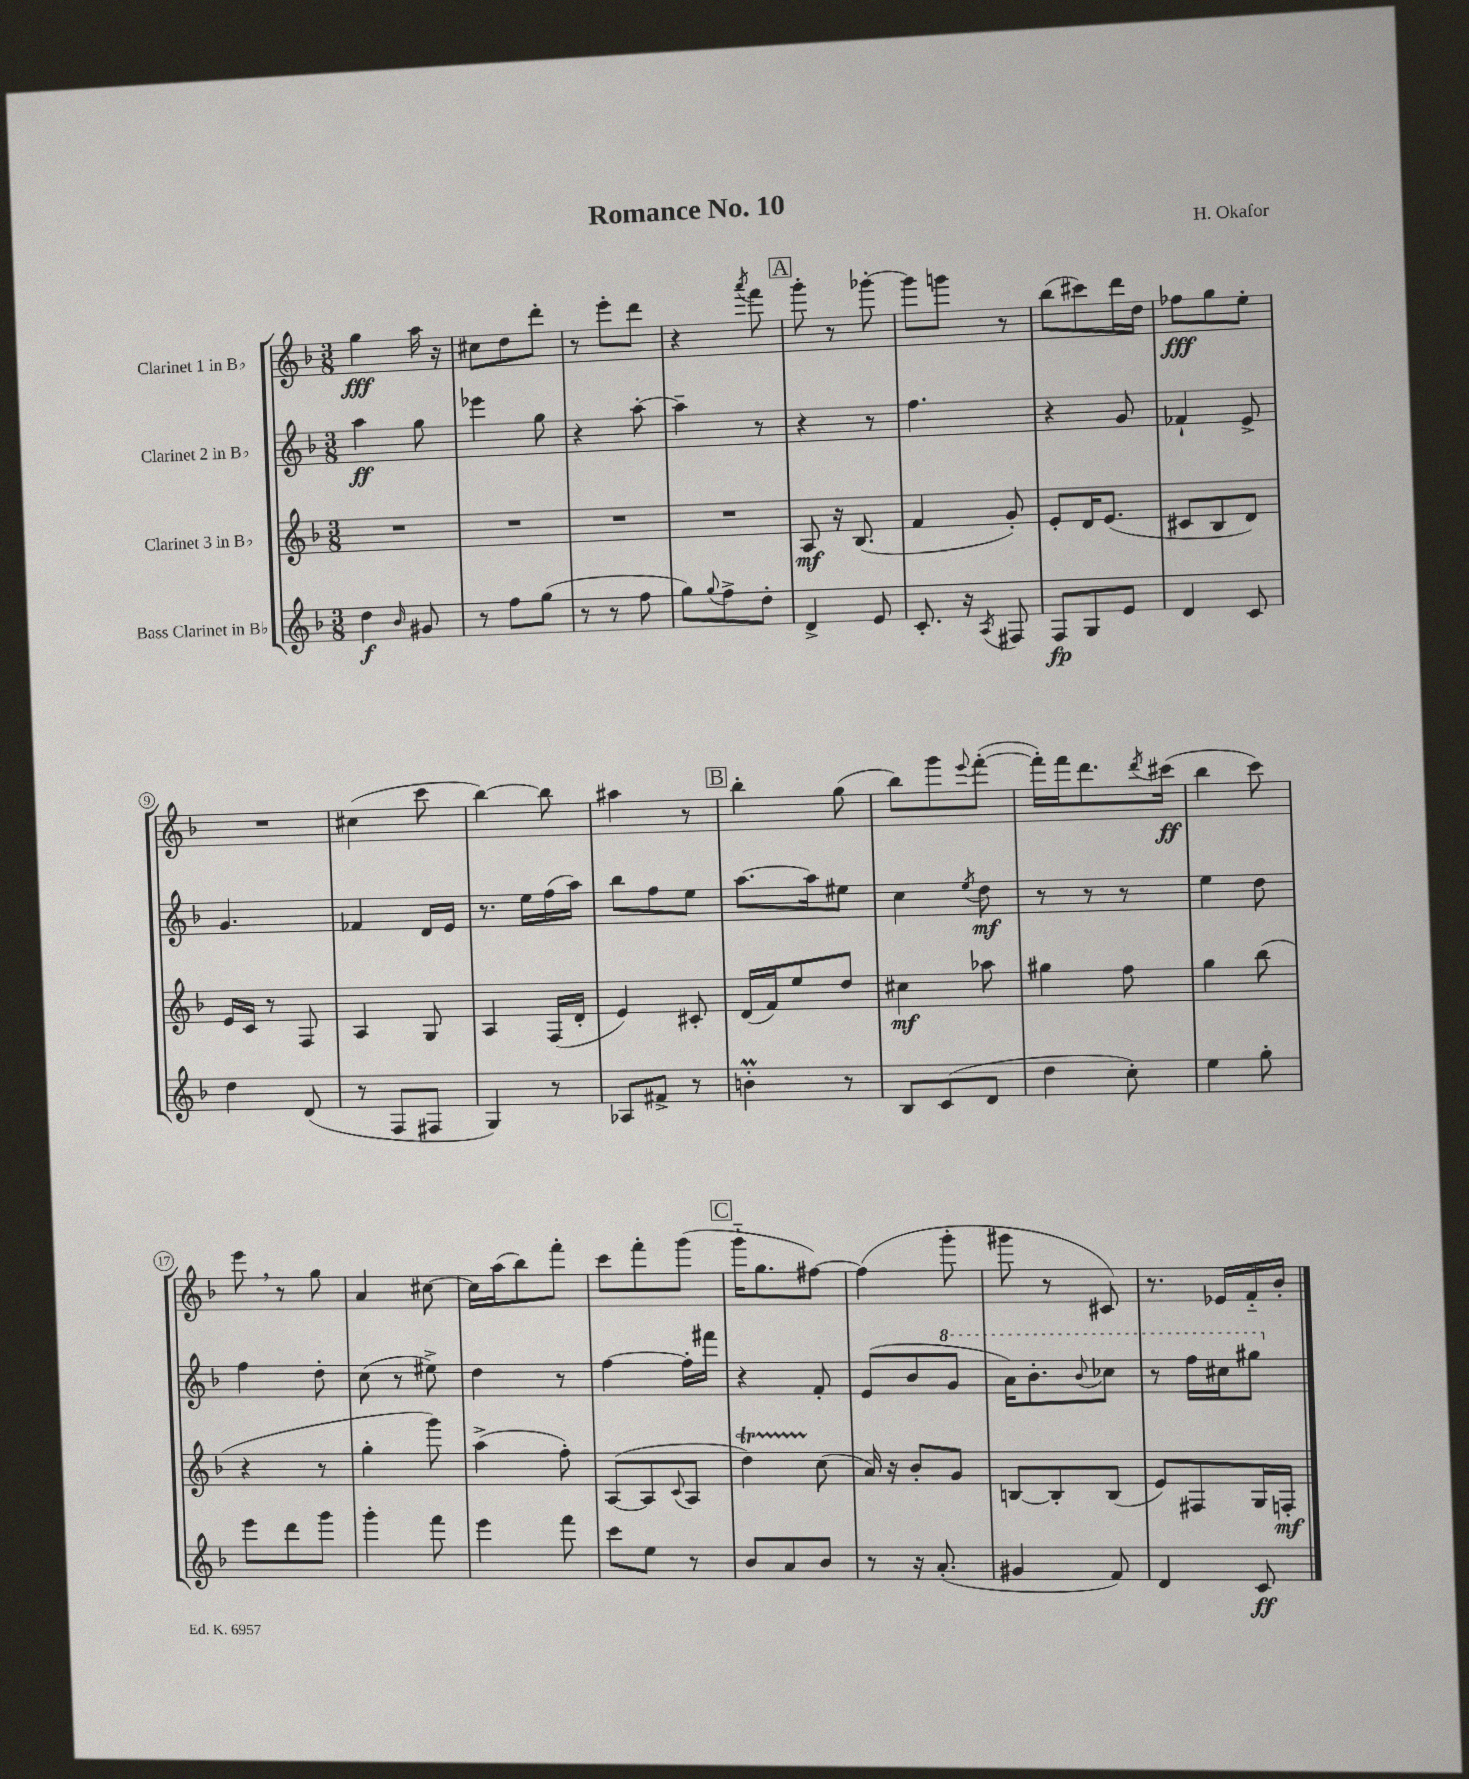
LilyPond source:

\header { title = "Romance No. 10" composer = "H. Okafor" }
<<
\new StaffGroup <<
\new Staff = "s0" \with { instrumentName = "Clarinet 1 in Bb" } {
    \clef treble \key f \major \numericTimeSignature \time 3/8
    g''4\fff a''16 r16 |
    cis''8 d''8 d'''8-. |
    r8 e'''8-. d'''8 |
    r4 \acciaccatura { a'''8 } f'''8 |
    \mark \markup { \box "A" } g'''8-. r8 ges'''8~-. |
    ges'''8 g'''8 r8 |
    bes''8( cis'''8) d'''16 d''16 |
    fes''8\fff g''8 e''8-. |
    R4. |
    cis''4( c'''8 |
    bes''4~) bes''8 |
    ais''4 r8 |
    \mark \markup { \box "B" } bes''4-. g''8( |
    bes''8) g'''8 \appoggiatura { e'''8 } f'''8~-.( |
    f'''16-.) f'''16 d'''8. \acciaccatura { d'''8 } cis'''16\ff( |
    bes''4 c'''8) |
    e'''8 \breathe r8 g''8 |
    a'4 cis''8~ |
    cis''16 a''16( bes''8) f'''8-. |
    c'''8 f'''8-. g'''8( |
    \mark \markup { \box "C" } g'''16-_ g''8. fis''8~) |
    fis''4( g'''8-. |
    gis'''8 r8 cis'8) |
    r8. ees'16 f'16-_ bes'16-. \bar "|." |
}
\new Staff = "s1" \with { instrumentName = "Clarinet 2 in Bb" } {
    \clef treble \key f \major \numericTimeSignature \time 3/8
    a''4\ff g''8 |
    ees'''4 g''8 |
    r4 a''8~-. |
    a''4-- r8 |
    \mark \markup { \box "A" } r4 r8 |
    f''4. |
    r4 g'8 |
    fes'4-! e'8-> |
    g'4. |
    fes'4 d'16 e'16 |
    r8. e''16 f''16( a''16) |
    bes''8 f''8 e''8 |
    \mark \markup { \box "B" } a''8.~ a''16 eis''8 |
    c''4 \acciaccatura { e''8 } d''8\mf |
    r8 r8 r8 |
    e''4 d''8 |
    f''4 d''8-. |
    c''8( r8 eis''8->) |
    d''4 r8 |
    f''4~ f''16-. fis'''16 |
    \mark \markup { \box "C" } r4 f'8-. |
    e'8( bes'8 \ottava #1 g''8 |
    a''16) bes''8.-. \appoggiatura { bes''8 } ces'''8 |
    r8 f'''16 cis'''16 gis'''8 \ottava #0 \bar "|." |
}
\new Staff = "s2" \with { instrumentName = "Clarinet 3 in Bb" } {
    \clef treble \key f \major \numericTimeSignature \time 3/8
    R4. |
    R4. |
    R4. |
    R4. |
    \mark \markup { \box "A" } a8\mf r16 bes8.( |
    f'4 g'8-.) |
    e'8-. d'16 e'8.( |
    cis'8 bes8 d'8) |
    e'16 c'16 r8 f8 |
    a4 g8 |
    a4 f16( d'16-. |
    e'4) cis'8-. |
    \mark \markup { \box "B" } d'16( f'16) e''8 d''8 |
    cis''4\mf aes''8 |
    gis''4 f''8 |
    g''4 bes''8( |
    r4 r8 |
    g''4-. g'''8) |
    a''4->( f''8-.) |
    a8~( a8 \appoggiatura { c'8 } a8 |
    \mark \markup { \box "C" } d''4\startTrillSpan) c''8\stopTrillSpan( |
    a'16) r16 bes'8-. g'8 |
    b8~ b8-. b8( |
    e'8) fis8 g16 f16-.\mf \bar "|." |
}
\new Staff = "s3" \with { instrumentName = "Bass Clarinet in Bb" } {
    \clef treble \key f \major \numericTimeSignature \time 3/8
    d''4\f \grace { bes'16 } gis'8 |
    r8 f''8 g''8( |
    r8 r8 f''8 |
    g''8) \appoggiatura { g''8 } f''8-> d''8-. |
    \mark \markup { \box "A" } d'4-> e'8 |
    c'8.-. r16 \acciaccatura { a8 } fis8 |
    f8\fp g8 e'8 |
    d'4 c'8 |
    d''4 d'8( |
    r8 f8 fis8 |
    g4) r8 |
    aes8 fis'8-> r8 |
    \mark \markup { \box "B" } b'4-.\prall r8 |
    bes8 c'8( d'8 |
    d''4 c''8-.) |
    e''4 g''8-. |
    e'''8 d'''8 g'''8 |
    g'''4-. f'''8 |
    e'''4 f'''8 |
    c'''8 e''8 r8 |
    \mark \markup { \box "C" } bes'8 a'8 bes'8 |
    r8 r16 a'8.-.( |
    gis'4 f'8) |
    d'4 c'8\ff \bar "|." |
}
>>
>>
\layout { \context { \Score \override BarNumber.stencil = #(make-stencil-circler 0.1 0.3 ly:text-interface::print) } }
